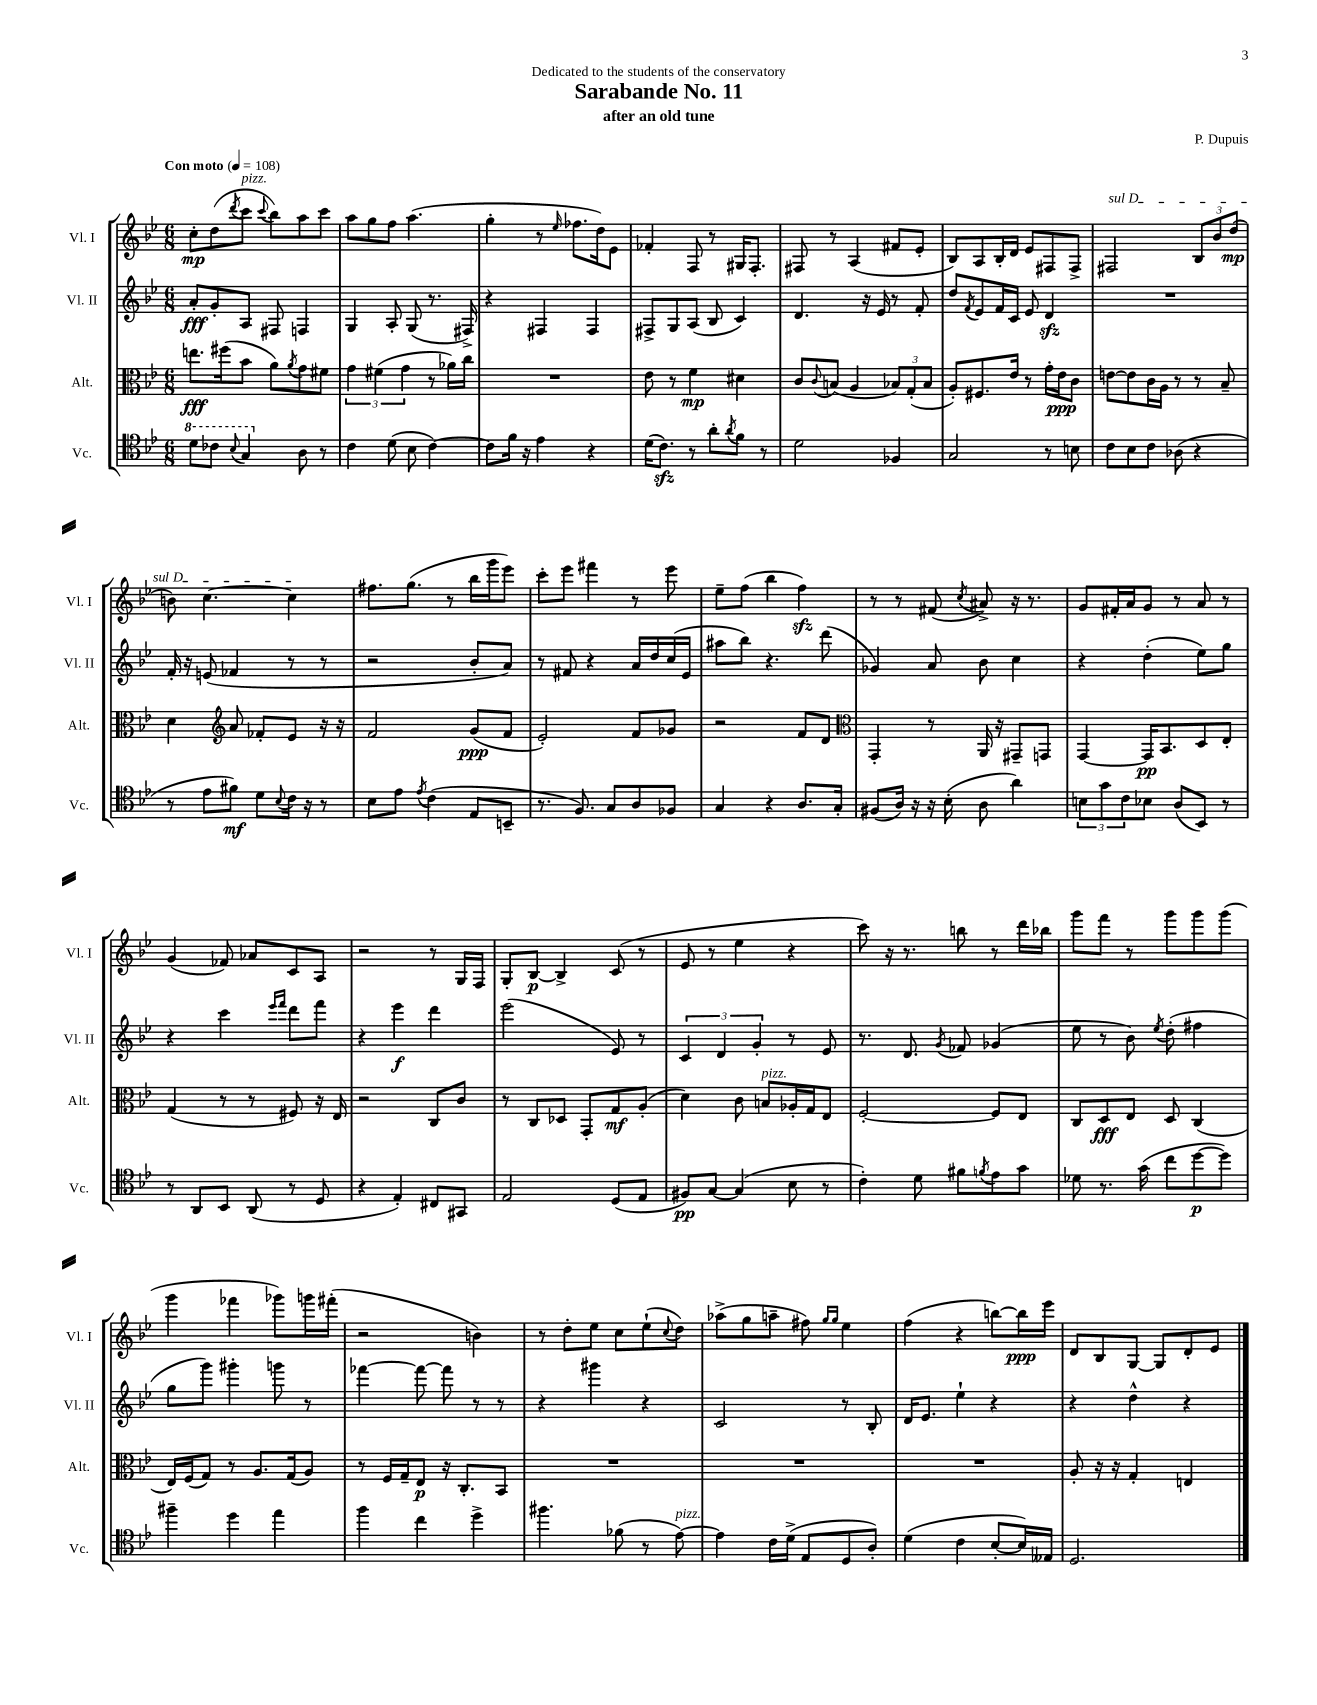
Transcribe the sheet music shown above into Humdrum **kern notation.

**kern	**dynam	**kern	**dynam	**kern	**dynam	**kern	**dynam
*part4	*part4	*part3	*part3	*part2	*part2	*part1	*part1
*staff4	*staff4	*staff3	*staff3	*staff2	*staff2	*staff1	*staff1
*I"Vc.	*	*I"Alt.	*	*I"Vl. II	*	*I"Vl. I	*
*I'Vc.	*	*I'Alt.	*	*I'Vl. II	*	*I'Vl. I	*
*clefC4	*	*clefC3	*	*clefG2	*	*clefG2	*
*k[b-e-]	*	*k[b-e-]	*	*k[b-e-]	*	*k[b-e-]	*
*M6/8	*	*M6/8	*	*M6/8	*	*M6/8	*
*MM108	*	*MM108	*	*MM108	*	*MM108	*
*8va	*	*	*	*	*	*	*
=1	=1	=1	=1	=1	=1	=1	=1
!	!	!	!	!	!	!LO:TX:a:B:t=Con moto	!
8dd\L	.	8.een\L	fff	8a'/L	fff	8cc'\L	mp
8cc-X\J	.	.	.	8g'/	.	(8dd\	.
.	.	(16ff#X\k	.	.	.	.	.
8qqb-/	.	.	.	.	.	8qddd/	.
!	!	!	!	!	!	!LO:TX:a:i:t=pizz.	!
4g/	.	8b-\J	.	8A/J	.	8ccc\J	.
.	.	.	.	.	.	8qqccc/	.
.	.	8a\L)	.	8F#X/	.	8bb-\L)	.
.	.	8qa/	.	.	.	.	.
*X8va	*	*	*	*	*	*	*
8A\	.	8g\	.	4Fn/	.	8aa\	.
8r	.	8f#X\J	.	.	.	8ccc\J	.
=2	=2	=2	=2	=2	=2	=2	=2
4c\	.	6g\	.	4G/	.	8aa\L	.
.	.	.	.	.	.	8gg\	.
.	.	(6f#X\	.	.	.	.	.
(8d\	.	.	.	8A'/	.	8ff\J	.
.	.	6g\	.	.	.	.	.
8B-\	.	.	.	(8G/	.	(4.aa\	.
[4c\)	.	8r	.	8.r	.	.	.
.	.	16a-X\LL)	.	.	.	.	.
.	.	16cc\JJ	.	16F#X^/)	.	.	.
=3	=3	=3	=3	=3	=3	=3	=3
8c\L]	.	2.r	.	4r	.	4gg'\	.
16f\Jk	.	.	.	.	.	.	.
16r	.	.	.	.	.	.	.
4e-\	.	.	.	4F#X/	.	8r	.
.	.	.	.	.	.	16qqee-/	.
.	.	.	.	.	.	8.ff-X\L	.
4r	.	.	.	4F#/	.	.	.
.	.	.	.	.	.	16dd\k)	.
.	.	.	.	.	.	8e-\J	.
=4	=4	=4	=4	=4	=4	=4	=4
(16d\KL	.	8e-\	.	8F#X^/L	.	4f-X'/	.
8.czz\J)	.	.	.	.	.	.	.
.	.	8r	.	8G/	.	.	.
8r	.	4f\	mp	(8A/J	.	8F/	.
8a'\L	.	.	.	8B-/	.	8r	.
8qa/	.	.	.	.	.	.	.
8f\J	.	4d#X\	.	4c/)	.	16G#X/KL	.
.	.	.	.	.	.	8.F'/J	.
8r	.	.	.	.	.	.	.
=5	=5	=5	=5	=5	=5	=5	=5
2d\	.	8c/L	.	4.d/	.	8F#X/	.
.	.	8qqc/	.	.	.	.	.
.	.	(8Bn/J	.	.	.	8r	.
.	.	4A/	.	.	.	(4A/	.
.	.	.	.	16r	.	.	.
.	.	.	.	16e-/	.	.	.
4F-X/	.	12B-X/L)	.	8r	.	8f#X/L	.
.	.	(12G'/	.	.	.	.	.
.	.	.	.	8f'/	.	8e-'/J	.
.	.	12B-/J	.	.	.	.	.
=6	=6	=6	=6	=6	=6	=6	=6
2G/	.	8A'/L)	.	8dd/L	.	8B-/L)	.
.	.	.	.	8qf/	.	.	.
.	.	8.F#X/	.	8e-/	.	8A/	.
.	.	.	.	16f/L	.	16B-'/L	.
.	.	16e-/Jk	.	16c/JJ	.	16d/JJ	.
.	.	8r	.	8e-/	.	8e-/L	.
8r	.	16g'\LL	.	4dzz/	.	8F#X/	.
.	.	16e-\J	ppp	.	.	.	.
8Bn\	.	8c\J	.	.	.	8F#^/J	.
=7	=7	=7	=7	=7	=7	=7	=7
!	!	!	!	!	!	!LO:TX:a:i:t=sul D	!
8c\L	.	[8en\L	.	2.r	.	2F#X/	.
8B-\	.	8e\]	.	.	.	.	.
8c\J	.	16c\L	.	.	.	.	.
.	.	16A\JJ	.	.	.	.	.
(8A-X\	.	8r	.	.	.	.	.
4r	.	8r	.	.	.	12B-/L	.
.	.	.	.	.	.	12b-/	.
.	.	8B-~/	.	.	.	.	.
.	.	.	.	.	.	(12dd/J	mp
!!LO:LB:g=z
=8	=8	=8	=8	=8	=8	=8	=8
8r	.	4d\	.	16f'/	.	8bn\)	.
.	.	.	.	16r	.	.	.
8e-\L	.	.	.	(8en/	.	[4.cc\	.
*	*	*clefG2	*	*	*	*	*
8f#X\J)	mf	8a/	.	4f-X/	.	.	.
8d\L	.	8f-X'/L	.	.	.	.	.
8qqB-/	.	.	.	.	.	.	.
16c\Jk	.	8e-/J	.	8r	.	4cc\]	.
16r	.	.	.	.	.	.	.
8r	.	16r	.	8r	.	.	.
.	.	16r	.	.	.	.	.
=9	=9	=9	=9	=9	=9	=9	=9
8B-\L	.	2f/	.	2r	.	8.ff#X\L	.
8e-\J	.	.	.	.	.	.	.
.	.	.	.	.	.	(8.gg\J	.
8qe-/	.	.	.	.	.	.	.
(4c\	.	.	.	.	.	.	.
.	.	.	.	.	.	8r	.
8E-/L	.	(8g/L	ppp	8b-'/L	.	16bb-\LL	.
.	.	.	.	.	.	16ggg\J	.
8BBn~/J	.	8f/J	.	8a/J)	.	8eee-\J)	.
=10	=10	=10	=10	=10	=10	=10	=10
8.r	.	2e-'/)	.	8r	.	8ccc'\L	.
.	.	.	.	8f#X/	.	8eee-\J	.
8.F/)	.	.	.	.	.	.	.
.	.	.	.	4r	.	4fff#X\	.
8G/L	.	.	.	.	.	.	.
8A/	.	8f/L	.	16a/LL	.	8r	.
.	.	.	.	16dd/	.	.	.
8F-X/J	.	8g-X/J	.	(16cc/	.	8eee-\	.
.	.	.	.	16e-/JJ	.	.	.
=11	=11	=11	=11	=11	=11	=11	=11
4G/	.	2r	.	8aa#X\L	.	8ee-~\L	.
.	.	.	.	8bb-\J)	.	(8ff\J	.
4r	.	.	.	4.r	.	4bb-\	.
8.A/L	.	8f/L	.	.	.	4ffzz\)	.
.	.	8d/J	.	(8ddd\	.	.	.
16G'/Jk	.	.	.	.	.	.	.
=12	=12	=12	=12	=12	=12	=12	=12
*	*	*clefC3	*	*	*	*	*
(8F#X/L	.	4GG'/	.	4g-X/)	.	8r	.
16A/Jk)	.	.	.	.	.	8r	.
16r	.	.	.	.	.	.	.
16r	.	8r	.	8a/	.	(8f#X/	.
(16B-'\	.	.	.	.	.	.	.
.	.	.	.	.	.	8qcc/	.
8A\	.	16AA/	.	8b-\	.	8a#X^/)	.
.	.	16r	.	.	.	.	.
4a\)	.	8GG#X~/L	.	4cc\	.	16r	.
.	.	.	.	.	.	8.r	.
.	.	8GGn/J	.	.	.	.	.
=13	=13	=13	=13	=13	=13	=13	=13
12Bn\L	.	[4GG/	.	4r	.	8g/L	.
12g\	.	.	.	.	.	.	.
.	.	.	.	.	.	16f#X'/L	.
12c\	.	.	.	.	.	.	.
.	.	.	.	.	.	16a/J	.
8B-X\J	.	16GG/KL]	pp	(4dd'\	.	8g/J	.
.	.	8.BB-/	.	.	.	.	.
(8A/L	.	.	.	.	.	8r	.
8BB-/J)	.	8D/	.	8ee-\L)	.	8a/	.
8r	.	8E-'/J	.	8gg\J	.	8r	.
!!LO:LB:g=z
=14	=14	=14	=14	=14	=14	=14	=14
8r	.	(4G/	.	4r	.	(4g/	.
8AA/L	.	.	.	.	.	.	.
8BB-/J	.	8r	.	4ccc\	.	8f-X/)	.
(8AA/	.	8r	.	.	.	8a-X/L	.
.	.	.	.	16qqeee-/LL	.	.	.
.	.	.	.	16qqfff/JJ	.	.	.
8r	.	8F#X/)	.	8ddd\L	.	8c/	.
8D/	.	16r	.	8fff\J	.	8A/J	.
.	.	16E-/	.	.	.	.	.
=15	=15	=15	=15	=15	=15	=15	=15
4r	.	2r	.	4r	.	2r	.
4E-'/)	.	.	.	4eee-\	f	.	.
8C#X/L	.	8C/L	.	4ddd\	.	8r	.
8GG#X/J	.	8c/J	.	.	.	16G/LL	.
.	.	.	.	.	.	16F/JJ	.
=16	=16	=16	=16	=16	=16	=16	=16
2E-/	.	8r	.	(2eee-\	.	8G'/L	.
.	.	8C/L	.	.	.	[8B-/J	p
.	.	8D-X/J	.	.	.	4B-^/]	.
.	.	8GG'/L	.	.	.	.	.
(8D/L	.	8G/	mf	8e-/)	.	(8c/	.
8E-/J	.	(8A'/J	.	8r	.	8r	.
=17	=17	=17	=17	=17	=17	=17	=17
8F#X/L)	pp	4d\)	.	6c/	.	8e-/	.
[8G/J	.	.	.	.	.	8r	.
.	.	.	.	6d/	.	.	.
(4G/]	.	8c\	.	.	.	4ee-\	.
.	.	.	.	6g'/	.	.	.
!	!	!LO:TX:a:i:t=pizz.	!	!	!	!	!
.	.	8Bn/L	.	.	.	.	.
8B-\	.	16A-X'/L	.	8r	.	4r	.
.	.	16G/J	.	.	.	.	.
8r	.	8E-/J	.	8e-/	.	.	.
=18	=18	=18	=18	=18	=18	=18	=18
4c'\)	.	[2F'/	.	8.r	.	8ccc\)	.
.	.	.	.	.	.	16r	.
.	.	.	.	8.d/	.	8.r	.
8d\	.	.	.	.	.	.	.
.	.	.	.	8qg/	.	.	.
8f#X\L	.	.	.	8f-X/	.	8bbn\	.
8qfn/	.	.	.	.	.	.	.
8e-\	.	8F/L]	.	(4g-X/	.	8r	.
8g\J	.	8E-/J	.	.	.	16ddd\LL	.
.	.	.	.	.	.	16bb-X\JJ	.
=19	=19	=19	=19	=19	=19	=19	=19
8d-X\	.	8C/L	.	8ee-\	.	8ggg\L	.
8.r	.	8D/	fff	8r	.	8fff\J	.
.	.	8E-/J	.	8b-\)	.	8r	.
(16g\	.	.	.	.	.	.	.
.	.	.	.	8qee-/	.	.	.
8cc\L	.	8D/	.	(8dd'\	.	8ggg\L	.
[8dd\	p	(4C/	.	4ff#X\	.	8ggg\	.
8dd\J])	.	.	.	.	.	(8ggg\J	.
!!LO:LB:g=z
=20	=20	=20	=20	=20	=20	=20	=20
4ff#X~\	.	16E-/LL)	.	8gg\L	.	4ggg\	.
.	.	(16F/J	.	.	.	.	.
.	.	8G/J)	.	8ggg\J)	.	.	.
4dd\	.	8r	.	4ggg#X'\	.	4fff-X\	.
.	.	8.A/L	.	.	.	.	.
4ee-\	.	.	.	8gggn\	.	8ggg-X\L)	.
.	.	(16G/k	.	.	.	.	.
.	.	8A/J)	.	8r	.	16gggn\L	.
.	.	.	.	.	.	(16fff#X'\JJ	.
=21	=21	=21	=21	=21	=21	=21	=21
4ff\	.	8r	.	[4fff-X\	.	2r	.
.	.	16F/LL	.	.	.	.	.
.	.	16G~/J	.	.	.	.	.
4cc\	.	8E-/J	p	8fff-\_	.	.	.
.	.	16r	.	8fff-\]	.	.	.
.	.	8.C'/L	.	.	.	.	.
4dd^\	.	.	.	8r	.	4bn\)	.
.	.	8BB-/J	.	8r	.	.	.
=22	=22	=22	=22	=22	=22	=22	=22
4.ff#X\	.	2.r	.	4r	.	8r	.
.	.	.	.	.	.	8dd'\L	.
.	.	.	.	4ggg#X\	.	8ee-\J	.
(8f-X\	.	.	.	.	.	8cc\L	.
8r	.	.	.	4r	.	(8ee-`\	.
.	.	.	.	.	.	8qqcc/	.
!LO:TX:a:i:t=pizz.	!	!	!	!	!	!	!
[8e-\)	.	.	.	.	.	8dd\J)	.
=23	=23	=23	=23	=23	=23	=23	=23
4e-\]	.	2.r	.	2c/	.	(8aa-X^\L	.
.	.	.	.	.	.	8gg\	.
16c\LL	.	.	.	.	.	8aan~\J	.
(16d^\JJ	.	.	.	.	.	.	.
8E-/L	.	.	.	.	.	8ff#X\)	.
.	.	.	.	.	.	16qqgg/LL	.
.	.	.	.	.	.	16qqgg/JJ	.
8D/	.	.	.	8r	.	4ee-\	.
8A'/J)	.	.	.	8B-'/	.	.	.
=24	=24	=24	=24	=24	=24	=24	=24
(4d\	.	2.r	.	16d/KL	.	(4ff\	.
.	.	.	.	8.e-/J	.	.	.
4c\	.	.	.	4ee-`\	.	4r	.
[8B-'/L	.	.	.	4r	.	[8bbn\L)	.
16B-/L])	.	.	.	.	.	16bb\L]	ppp
16E--X/JJ	.	.	.	.	.	16eee-\JJ	.
=25	=25	=25	=25	=25	=25	=25	=25
2.D/	.	8A'/	.	4r	.	8d/L	.
.	.	16r	.	.	.	8B-/	.
.	.	16r	.	.	.	.	.
.	.	4G'/	.	4dd^^\	.	[8G/J	.
.	.	.	.	.	.	8G/L]	.
.	.	4En/	.	4r	.	8d'/	.
.	.	.	.	.	.	8e-/J	.
==	==	==	==	==	==	==	==
*-	*-	*-	*-	*-	*-	*-	*-
